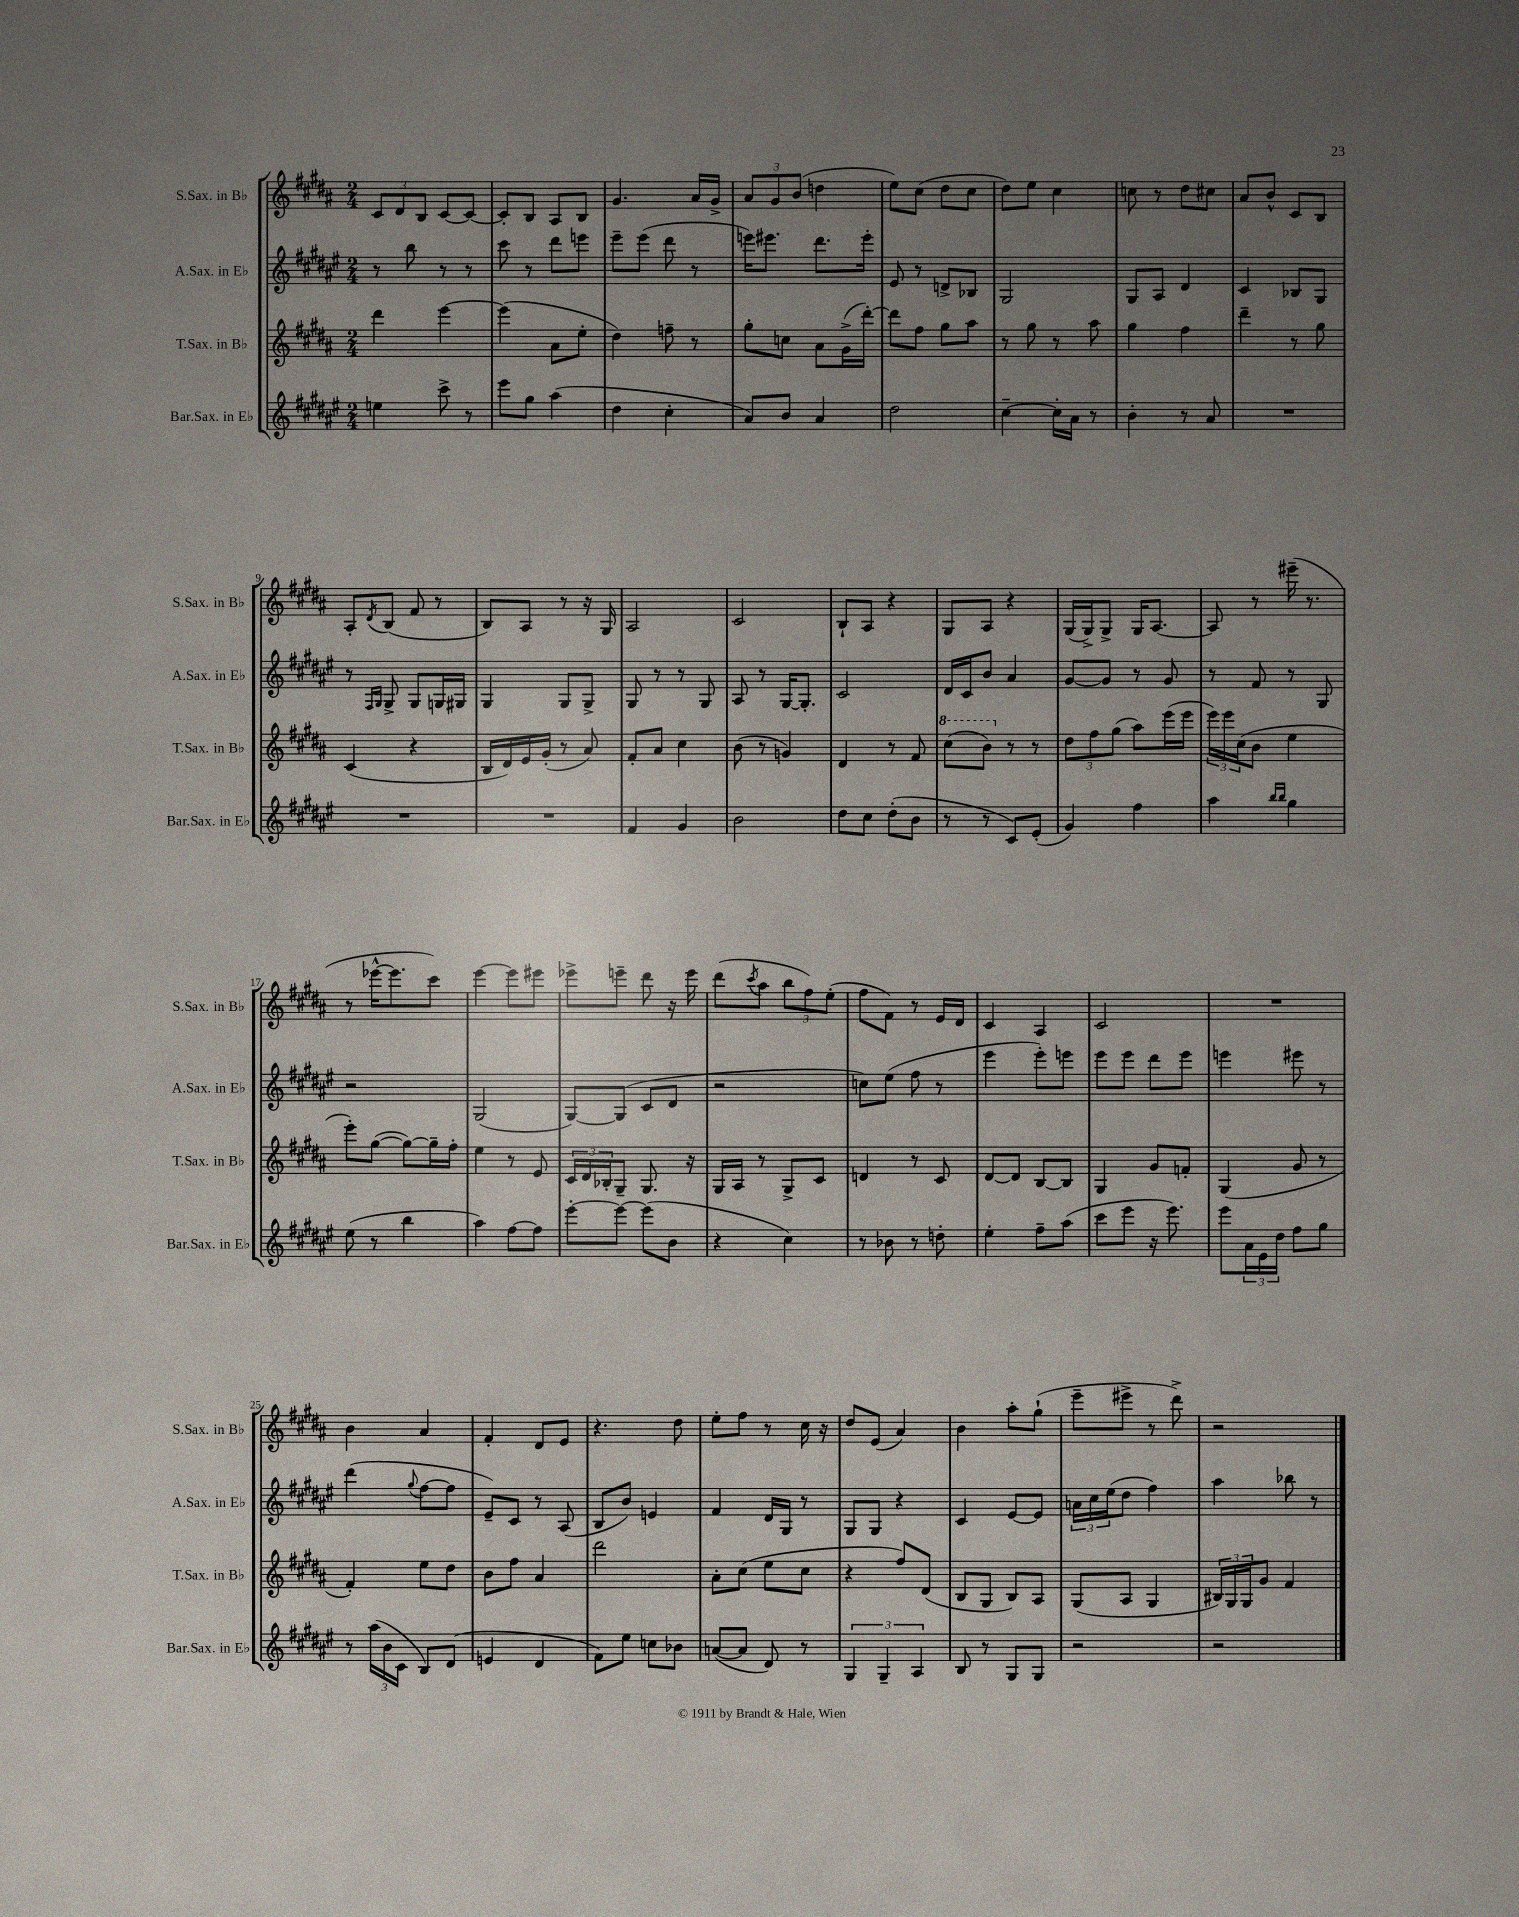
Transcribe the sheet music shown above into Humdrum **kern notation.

**kern	**kern	**kern	**kern
*part4	*part3	*part2	*part1
*staff4	*staff3	*staff2	*staff1
*I"Bar.Sax. in E♭	*I"T.Sax. in B♭	*I"A.Sax. in E♭	*I"S.Sax. in B♭
*I'Bar.Sax. in E♭	*I'T.Sax. in B♭	*I'A.Sax. in E♭	*I'S.Sax. in B♭
*clefG2	*clefG2	*clefG2	*clefG2
*k[f#c#g#d#a#e#]	*k[f#c#g#d#a#]	*k[f#c#g#d#a#e#]	*k[f#c#g#d#a#]
*M2/4	*M2/4	*M2/4	*M2/4
=1	=1	=1	=1
4een\	4ddd#\	8r	12c#/L
.	.	.	12d#/
.	.	8bb\	.
.	.	.	12B/J
8ccc#^\	[4eee\	8r	[8c#/L
8r	.	8r	8c#/J_
=2	=2	=2	=2
8eee#\L	(4eee\]	8ccc#\	8c#'/L]
8gg#\J	.	8r	8B/J
(4aa#\	8a#\L	8ddd#\L	8A#/L
.	8ee'\J	8eeen\J	8B/J
=3	=3	=3	=3
4dd#\	4dd#\)	8eee#~\L	4.g#/
.	.	(8eee#\J	.
4cc#'\	8ffn~\	8ddd#\	.
.	8r	8r	16a#/LL
.	.	.	16g#^/JJ
=4	=4	=4	=4
8a#/L)	8gg#'\L	16eeen\KL)	12a#/L
.	.	8.eee#X\J	.
.	.	.	12g#/
8b/J	8ccn\J	.	.
.	.	.	(12b/J
4a#/	8a#\L	8.ddd#\L	4ddn\
.	(16g#^\L	.	.
.	[16ddd#'\JJ)	16eee#'\Jk	.
=5	=5	=5	=5
2dd#\	8ddd#\L]	8e#/	8ee\L)
.	8ff#\J	8r	(8cc#\J
.	8gg#\L	8dn^/L	8dd#\L
.	8aa#\J	8B-X/J	8cc#\J
=6	=6	=6	=6
[4cc#~\	8r	2G#/	8dd#\L)
.	8gg#\	.	8ee\J
16cc#'\LL]	8r	.	4cc#\
16a#\JJ	.	.	.
8r	8aa#\	.	.
=7	=7	=7	=7
4b'\	4gg#\	8G#/L	8ccn\
.	.	8A#/J	8r
8r	4ff#\	4d#/	8dd#\L
8a#/	.	.	8cc#X\J
=8	=8	=8	=8
2r	4ddd#~\	4c#/	8a#/L
.	.	.	8b^^/J
.	8r	8B-X/L	8c#/L
.	8gg#\	8G#/J	8B/J
!!LO:LB:g=z
=9	=9	=9	=9
2r	(4c#/	8r	8A#'/L
.	.	16qqF#/LL	.
.	.	16qqG#/JJ	8qd#/
.	.	8G#^/	(8B/J
.	4r	8G#/L	8f#/
.	.	16Gn/L	8r
.	.	16G#X/JJ	.
=10	=10	=10	=10
2r	16B/LL	4G#/	8B/L)
.	16d#/)	.	.
.	16e/	.	8A#/J
.	(16g#'/JJ	.	.
.	8r	8G#/L	8r
.	8a#/)	8G#^/J	16r
.	.	.	16G#/
=11	=11	=11	=11
4f#/	8f#'/L	8G#/	2A#/
.	8a#/J	8r	.
4g#/	4cc#\	8r	.
.	.	8G#/	.
=12	=12	=12	=12
2b\	(8b\	8A#/	2c#/
.	8r	8r	.
.	4gn/)	[16G#/KL	.
.	.	8.G#'/J]	.
=13	=13	=13	=13
8dd#\L	4d#/	2c#/	8B`/L
8cc#\J	.	.	8A#/J
(8dd#'\L	8r	.	4r
8b\J	8f#/	.	.
=14	=14	=14	=14
*	*8va	*	*
8r	(8ccc#\L	16d#/LL	8G#/L
.	.	16c#/J	.
8r	8bb\J)	8b/J	8A#/J
*	*X8va	*	*
8c#/L)	8r	4a#/	4r
(8e#'/J	8r	.	.
=15	=15	=15	=15
4g#/)	12dd#\L	[8g#/L	(16G#/LL
.	.	.	16G#^/J)
.	12ff#\	.	.
.	.	8g#/J]	8G#^/J
.	(12gg#\J	.	.
4ff#\	8aa#\L)	8r	16G#/KL
.	.	.	[8.A#/J
.	(16eee\L	8g#/	.
.	16eee\JJ	.	.
=16	=16	=16	=16
4aa#\	24eee\LL)	8r	8A#/]
.	24eee\	.	.
.	(24cc#\J	.	.
.	8b\J	8f#/	8r
16qqbb/LL	.	.	.
16qqbb/JJ	.	.	.
4gg#\	4ee\	8r	(16eee#X~\
.	.	.	8.r
.	.	8G#/	.
!!LO:LB:g=z
=17	=17	=17	=17
(8ee#\	8eee'\L)	2r	8r
8r	([8gg#\J	.	[16eee-X^^\KL
.	.	.	8.eee-\]
4bb\	8gg#\L_)	.	.
.	16gg#~\L]	.	8ccc#\J)
.	16ff#'\JJ	.	.
=18	=18	=18	=18
4aa#\)	4ee\	(2G#/	[4eee\
[8ff#\L	8r	.	8eee\L]
8ff#\J]	8e/	.	8eee#X\J
=19	=19	=19	=19
[8eee#'\L	24c#/LL	[8G#/L)	8eee-X^\L
.	24d#/	.	.
.	24B-X'/J	.	.
8eee#\J_	8G#~/J	(8G#/J]	8eeen~\J
(8eee#\L]	8.G#/	8c#/L	8ddd#\
8b\J	.	8d#/J	16r
.	16r	.	16eee\
=20	=20	=20	=20
4r	16G#/LL	2r	(8ddd#\L
.	16A#/JJ	.	.
.	.	.	8qccc#/
.	8r	.	8aa#\J
4cc#\)	8G#^/L	.	12bb\L
.	.	.	12ff#\)
.	8c#/J	.	.
.	.	.	(12ee'\J
=21	=21	=21	=21
8r	4dn/	8ccn\L)	8ff#\L
8b-X\	.	(8ee#\J	8f#\J)
8r	8r	8ff#\	8r
8ddn'\	8c#/	8r	16e/LL
.	.	.	16d#/JJ
=22	=22	=22	=22
4ee#'\	[8d#/L	4eee#\	4c#/
.	8d#/J]	.	.
8ff#~\L	[8B/L	8eee#'\L)	4A#/
(8aa#\J	8B/J]	8eeen\J	.
=23	=23	=23	=23
8ccc#\L	4G#/	8eee#\L	2c#/
8eee#\J	.	8eee#\J	.
16r	8g#/L	8ddd#\L	.
8.eee#\)	.	.	.
.	8fn'/J	8eee#\J	.
=24	=24	=24	=24
8eee#\L	(4G#/	4eeen\	2r
24a#\L	.	.	.
24e#\	.	.	.
24dd#\JJ	.	.	.
8ff#\L	8g#/	8eee#X\	.
8gg#\J	8r	8r	.
!!LO:LB:g=z
=25	=25	=25	=25
8r	4f#'/)	(4ddd#\	4b\
(24aa#\LL	.	.	.
24b\	.	.	.
24c#\JJ	.	.	.
.	.	8qqgg#/	.
8B/L)	8ee\L	[8ff#\L	4a#/
(8d#/J	8dd#\J	8ff#\J]	.
=26	=26	=26	=26
4en/	8b\L	8e#~/L)	4f#'/
.	8ff#\J	8c#/J	.
4d#/	4a#/	8r	8d#/L
.	.	(8A#/	8e/J
=27	=27	=27	=27
8f#\L)	2ddd#\	8B/L	4.r
8ee#\J	.	8b/J)	.
8ccn\L	.	4en/	.
8b-X\J	.	.	8dd#\
=28	=28	=28	=28
([8an/L	8a#'\L	4f#/	8ee'\L
8a/J]	(8cc#\J	.	8ff#\J
8d#/)	8ee\L	16d#/LL	8r
.	.	16G#/JJ	.
8r	8cc#\J	8r	16cc#\
.	.	.	16r
=29	=29	=29	=29
6G#/	4r	8G#/L	8dd#/L
.	.	8G#/J	(8e/J
6G#~/	.	.	.
.	8ff#/L)	4r	4a#/)
6A#/	.	.	.
.	(8d#/J	.	.
=30	=30	=30	=30
8B/	8B/L	4c#/	4b\
8r	8G#/J	.	.
8G#/L	8B/L)	[8e#/L	8aa#'\L
8G#/J	8A#/J	8e#/J]	(8gg#`\J
=31	=31	=31	=31
2r	(8G#/L	24an\LL	8eee~\L
.	.	24cc#\	.
.	.	(24ee#\J	.
.	8A#/J	8dd#\J	8eee#X^\J
.	4G#/	4ff#\)	8r
.	.	.	8ddd#^\)
=32	=32	=32	=32
2r	24B#X/LL)	4aa#\	2r
.	24G#/	.	.
.	24G#/J	.	.
.	8g#/J	.	.
.	4f#/	8bb-X\	.
.	.	8r	.
==	==	==	==
*-	*-	*-	*-
